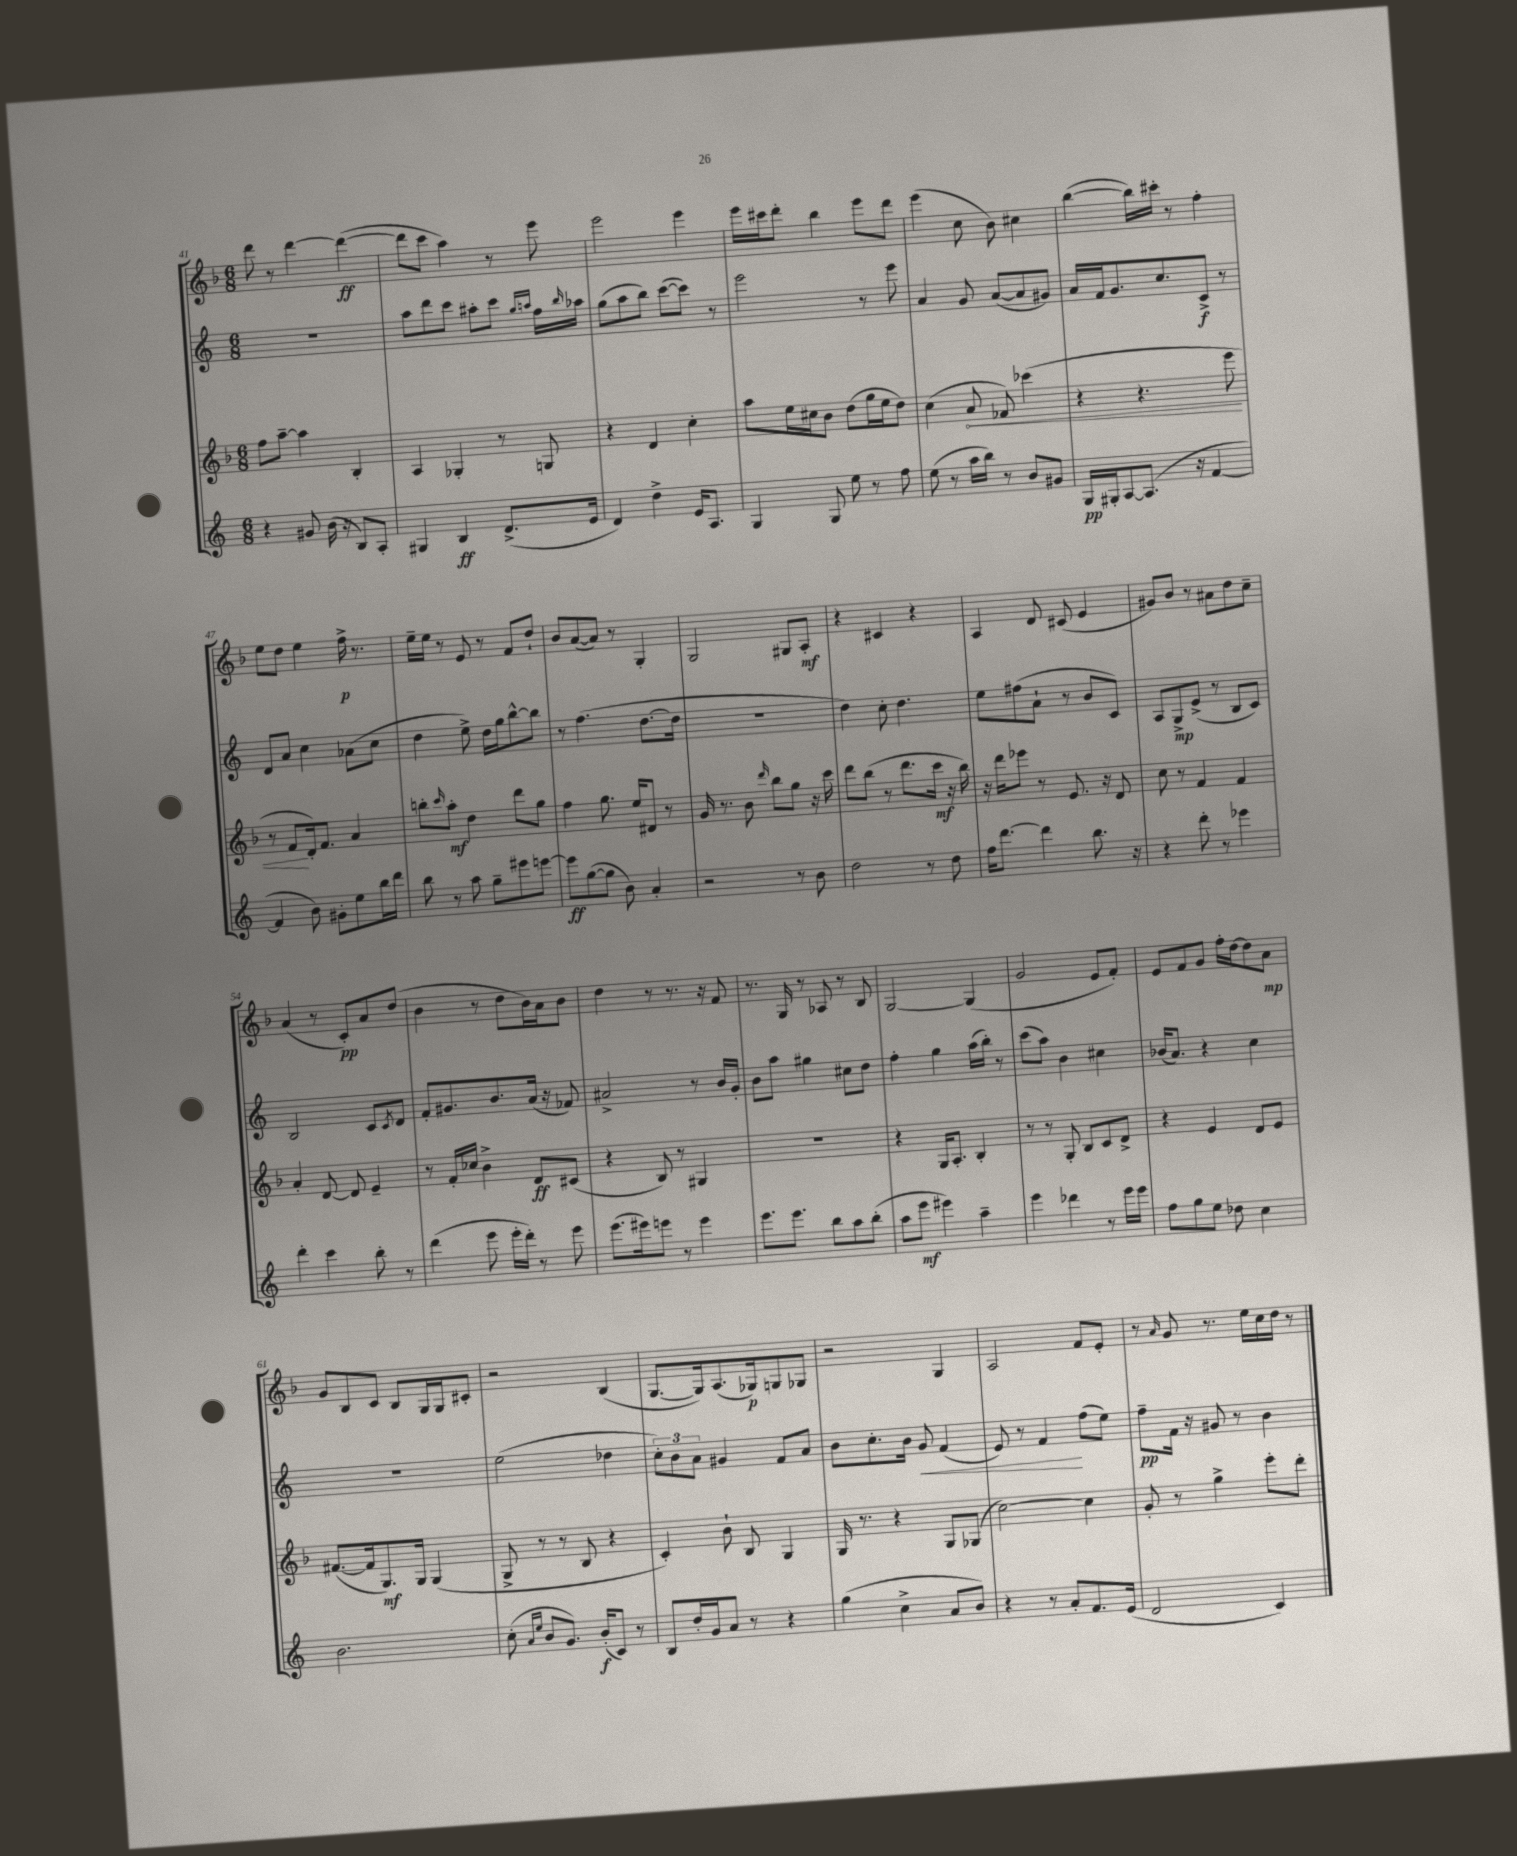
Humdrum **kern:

**kern	**dynam	**kern	**dynam	**kern	**dynam	**kern	**dynam
*part4	*part4	*part3	*part3	*part2	*part2	*part1	*part1
*staff4	*staff4	*staff3	*staff3	*staff2	*staff2	*staff1	*staff1
*clefG2	*	*clefG2	*	*clefG2	*	*clefG2	*
*k[]	*	*k[b-]	*	*k[]	*	*k[b-]	*
*M6/8	*	*M6/8	*	*M6/8	*	*M6/8	*
=41	=41	=41	=41	=41	=41	=41	=41
4r	.	8ff\L	.	2.r	.	8ddd\	.
.	.	[8aa~\J	.	.	.	8r	.
8g#X/	.	4aa\]	.	.	.	[4ddd\	.
(16b\	.	.	.	.	.	.	.
16r	.	.	.	.	.	.	.
8B/L)	.	4B-'/	.	.	.	(4ddd\_	ff
8A'/J	.	.	.	.	.	.	.
=42	=42	=42	=42	=42	=42	=42	=42
4G#X/	.	4A/	.	8aa\L	.	8ddd\L]	.
.	.	.	.	8ddd\	.	8ccc\J	.
4B/	ff	4G-X'/	.	8ccc\J	.	4aa\)	.
.	.	.	.	8aa#X'\L	.	.	.
(8.d^/L	.	8r	.	8ccc\J	.	8r	.
.	.	.	.	16qqgg/LL	.	.	.
.	.	.	.	16qqaan/JJ	.	.	.
.	.	8Gn/	.	16ff\LL	.	8eee\	.
.	.	.	.	16qqbb/	.	.	.
16e/Jk	.	.	.	16aa-X\JJ	.	.	.
=43	=43	=43	=43	=43	=43	=43	=43
4d/)	.	4r	.	(8gg\L	.	2eee\	.
.	.	.	.	8aa\	.	.	.
4dd^\	.	4d/	.	8bb\J)	.	.	.
.	.	.	.	([8ccc\L	.	.	.
16e/KL	.	4cc'\	.	8ccc\J])	.	4eee\	.
8.A/J	.	.	.	.	.	.	.
.	.	.	.	8r	.	.	.
=44	=44	=44	=44	=44	=44	=44	=44
4G/	.	8aa\L	.	2eee\	.	16eee\LL	.
.	.	.	.	.	.	16ccc#X\J	.
.	.	16ee\L	.	.	.	8ddd'\J	.
.	.	16cc#X\J	.	.	.	.	.
8G/	.	8b-\J	.	.	.	4bb-\	.
8ee\	.	(8dd\L	.	.	.	.	.
8r	.	16gg\L	.	8r	.	8eee\L	.
.	.	16ee\J	.	.	.	.	.
8ff\	.	8dd\J)	.	8eee\	.	8ddd\J	.
=45	=45	=45	=45	=45	=45	=45	=45
(8ee\	.	(4cc\	.	4a/	.	(4eee\	.
8r	.	.	.	.	.	.	.
!	!	!	!LO:HP:b	!	!	!	!
16aa\LL	.	8a/	<	8g/	.	8cc\	.
16bb\JJ)	.	.	.	.	.	.	.
8r	.	8f-X/)	.	([8a/L	.	8b-\)	.
8b/L	.	(4ccc-X\	.	8a/]	.	4cc#X\	.
8g#X/J	.	.	.	8g#X/J)	.	.	.
=46	=46	=46	=46	=46	=46	=46	=46
16G/LL	pp	4r	.	16a/LL	.	([4bb-\	.
16G#X'/J	.	.	.	16f/J	.	.	.
[8A/	.	.	.	8.g/	.	.	.
(8.A/J]	.	4.r	.	.	.	16bb-\LL])	.
.	.	.	.	8.cc/	.	16ccc#X'\JJ	.
.	.	.	.	.	.	8r	.
16r	.	.	.	.	.	.	.
[4f/	.	.	.	8c^/J	f	4ff'\	.
.	.	8eee\	.	8r	.	.	.
!!LO:LB:g=z
=47	=47	=47	=47	=47	=47	=47	=47
4f/]	.	8r	.	8d/L	.	8ee\L	.
.	.	8f/L	.	8a/J	.	8dd\J	.
8b\)	.	16d'/k)	[	4cc\	.	4ee\	.
.	.	8.f/J	.	.	.	.	.
8g#X'\L	.	.	.	.	.	.	.
8ee\	.	4a/	.	(8a-X\L	.	16ff^\	p
.	.	.	.	.	.	8.r	.
16bb\L	.	.	.	8cc\J	.	.	.
16ddd\JJ	.	.	.	.	.	.	.
=48	=48	=48	=48	=48	=48	=48	=48
8bb\	.	8bbn'\L	.	4dd\	.	16ee~\LL	.
.	.	.	.	.	.	16ee\JJ	.
.	.	16qqccc/	.	.	.	.	.
8r	.	8aa'\J	mf	.	.	8r	.
8aa\	.	4dd\	.	8ee^\)	.	8e/	.
8gg~\L	.	.	.	16dd\LL	.	8r	.
.	.	.	.	16gg\J	.	.	.
8eee#X\	.	8ddd\L	.	[8bb^^\	.	8f/L	.
[8eeen\J	.	8gg\J	.	8bb\J]	.	8dd`/J	.
=49	=49	=49	=49	=49	=49	=49	=49
8eee\L]	ff	4ff\	.	8r	.	8b-/L	.
([8gg\	.	.	.	(4.ff\	.	([8a/	.
8gg\J]	.	8.gg\	.	.	.	8a/J])	.
8b\)	.	.	.	.	.	8r	.
.	.	16ee/KL	.	.	.	.	.
4a'/	.	8d#X/J	.	[8.dd\L	.	4G'/	.
.	.	8r	.	.	.	.	.
.	.	.	.	16dd\Jk]	.	.	.
=50	=50	=50	=50	=50	=50	=50	=50
2r	.	16g/	.	2.r	.	2G/	.
.	.	8.r	.	.	.	.	.
.	.	8b-\	.	.	.	.	.
.	.	16qqddd/	.	.	.	.	.
.	.	8bb-\L	.	.	.	.	.
8r	.	8gg\J	.	.	.	8G#X/L	.
8b\	.	16r	.	.	.	8A'/J	mf
.	.	16ccc\	.	.	.	.	.
=51	=51	=51	=51	=51	=51	=51	=51
2dd\	.	8ddd\L	.	4dd\)	.	4r	.
.	.	(8bb-\J	.	.	.	.	.
.	.	8r	.	8cc'\	.	4c#X/	.
.	.	8.ddd\L	.	4.dd\	.	.	.
8r	.	.	.	.	.	4r	.
.	.	16ccc\Jk	mf	.	.	.	.
8dd\	.	16r	.	.	.	.	.
.	.	16bb-\)	.	.	.	.	.
=52	=52	=52	=52	=52	=52	=52	=52
16ff\KL	.	16r	.	8ee\L	.	4A/	.
[8.ddd\J	.	16ddd\KL	.	.	.	.	.
.	.	8eee-X\J	.	(8ff#X\	.	.	.
4ddd\]	.	8r	.	8a`\J	.	8d/	.
.	.	8.e/	.	8r	.	(8c#X/	.
8.bb\	.	.	.	8b/L	.	4e/	.
.	.	16r	.	.	.	.	.
.	.	8d/	.	8c/J)	.	.	.
16r	.	.	.	.	.	.	.
=53	=53	=53	=53	=53	=53	=53	=53
4r	.	8cc\	.	8A/L	.	8g#X/L)	.
.	.	8r	.	8G^/	mp	8b-/J	.
8ddd'\	.	4f/	.	(8e^/J	.	8r	.
8r	.	.	.	8r	.	8a#X\L	.
4eee-X\	.	4f/	.	8B/L	.	8dd\	.
.	.	.	.	8c/J)	.	8cc~\J	.
!!LO:LB:g=z
=54	=54	=54	=54	=54	=54	=54	=54
4ddd'\	.	4a'/	.	2B/	.	(4a/	.
4ccc\	.	[8d/	.	.	.	8r	.
.	.	8d/]	.	.	.	8c'/L)	pp
8bb'\	.	4e~/	.	8c/L	.	8a/	.
.	.	.	.	8qc/	.	.	.
8r	.	.	.	8d/J	.	(8dd/J	.
=55	=55	=55	=55	=55	=55	=55	=55
(4ddd\	.	8r	.	8f'/L	.	4b-\	.
.	.	16f'/LL	.	8.g#X/	.	.	.
.	.	16cc-X/JJ	.	.	.	.	.
8eee\	.	4b-^\	.	.	.	8r	.
.	.	.	.	8.b/	.	.	.
16eee'\LL	.	.	.	.	.	8dd\L	.
16ddd'\JJ)	.	.	.	.	.	.	.
8r	.	8d/L	ff	(16a/Jk	.	16b-\L)	.
.	.	.	.	16r	.	16a\J	.
8eee\	.	(8c#X/J	.	8f-X/)	.	8b-\J	.
=56	=56	=56	=56	=56	=56	=56	=56
(8.eee\L	.	4r	.	2a#X^/	.	4dd\	.
16eee#X\k)	.	.	.	.	.	.	.
8eeen\J	.	8B-/)	.	.	.	8r	.
8r	.	8r	.	.	.	8.r	.
4eee\	.	4G#X/	.	8r	.	.	.
.	.	.	.	.	.	16r	.
.	.	.	.	16b/LL	.	8f/	.
.	.	.	.	16g'/JJ	.	.	.
=57	=57	=57	=57	=57	=57	=57	=57
8.eee\L	.	2.r	.	8b\L	.	8.r	.
.	.	.	.	8aa\J	.	.	.
8.eee\J	.	.	.	.	.	16G/	.
.	.	.	.	4gg#X\	.	8r	.
8bb\L	.	.	.	.	.	8A-X/	.
8aa\	.	.	.	8cc#X\L	.	8r	.
(8bb'\J	.	.	.	8dd\J	.	8B-/	.
=58	=58	=58	=58	=58	=58	=58	=58
8aa\L	.	4r	.	4ff'\	.	[2G/	.
8eee\J	mf	.	.	.	.	.	.
4eee#X\)	.	16G/KL	.	4gg\	.	.	.
.	.	8.A'/J	.	.	.	.	.
4aa~\	.	4B-'/	.	(16aa\LL	.	(4G/]	.
.	.	.	.	16bb'\JJ)	.	.	.
.	.	.	.	8r	.	.	.
=59	=59	=59	=59	=59	=59	=59	=59
4eee\	.	8r	.	(8ccc\L	.	2g/	.
.	.	8r	.	8aa\J)	.	.	.
4ddd-X\	.	8G'/	.	4b\	.	.	.
.	.	8B-/L	.	.	.	.	.
8r	.	8c/	.	4cc#X\	.	8e/L	.
16eee\LL	.	8d^/J	.	.	.	8f'/J)	.
16eee\JJ	.	.	.	.	.	.	.
=60	=60	=60	=60	=60	=60	=60	=60
8ff\L	.	4r	.	(16b-X/KL	.	8e/L	.
.	.	.	.	8.a/J)	.	.	.
8gg\	.	.	.	.	.	8f/	.
8ee\J	.	4e/	.	4r	.	8g/J	.
8dd-X\	.	.	.	.	.	16ff'\LL	.
.	.	.	.	.	.	[16dd\J	.
4cc\	.	8d/L	.	4cc\	.	8dd\]	.
.	.	8e/J	.	.	.	8a\J	mp
!!LO:LB:g=z
=61	=61	=61	=61	=61	=61	=61	=61
2.b\	.	([8.f#X/L	.	2.r	.	8g/L	.
.	.	.	.	.	.	8B-/	.
.	.	16f#/k]	.	.	.	.	.
.	.	8.G/)	mf	.	.	8c/J	.
.	.	.	.	.	.	8B-/L	.
.	.	16G/Jk	.	.	.	.	.
.	.	(4G/	.	.	.	16G/L	.
.	.	.	.	.	.	16G/J	.
.	.	.	.	.	.	8c#X'/J	.
=62	=62	=62	=62	=62	=62	=62	=62
(8cc'\	.	8G^/	.	(2ee\	.	2r	.
16qqa/LL	.	.	.	.	.	.	.
16qqee/JJ	.	.	.	.	.	.	.
8b/L	.	8r	.	.	.	.	.
8.g/J)	.	8r	.	.	.	.	.
.	.	8B-/	.	.	.	.	.
(16b'/KL	f	.	.	.	.	.	.
8c/J)	.	4r	.	4dd-X\	.	(4B-/	.
8r	.	.	.	.	.	.	.
=63	=63	=63	=63	=63	=63	=63	=63
8B/L	.	4c'/)	.	12cc'\L)	.	[8.G/L	.
.	.	.	.	12b\	.	.	.
16dd'/L	.	.	.	.	.	.	.
.	.	.	.	12a\J	.	.	.
16g/J	.	.	.	.	.	16G/k])	.
8a/J	.	8b-`\	.	4g#X/	.	(8.A/	.
8r	.	8B-/	.	.	.	.	.
.	.	.	.	.	.	16G-X/k)	p
4r	.	4G/	.	8f/L	.	8Gn/	.
.	.	.	.	8a/J	.	8G-X/J	.
=64	=64	=64	=64	=64	=64	=64	=64
(4gg\	.	16G/	.	8b\L	.	2r	.
.	.	8.r	.	.	.	.	.
.	.	.	.	8.cc'\	.	.	.
4cc^\	.	4r	.	.	.	.	.
.	.	.	.	16b\Jk	.	.	.
!	!	!	!	!	!LO:HP:b	!	!
.	.	.	.	8g/	<	.	.
8a/L	.	8G/L	.	(4f/	.	4G/	.
8b/J)	.	(8G-X/J	.	.	.	.	.
=65	=65	=65	=65	=65	=65	=65	=65
4r	.	[2cc\)	.	8e/)	.	2A/	.
.	.	.	.	8r	.	.	.
8r	.	.	.	4f/	.	.	.
8a'/L	.	.	.	.	.	.	.
8.f/	.	4cc\]	.	(8ff\L	[	8f/L	.
.	.	.	.	8ee\J)	.	8e'/J	.
(16e/Jk	.	.	.	.	.	.	.
=66	=66	=66	=66	=66	=66	=66	=66
2d/	.	8g'/	.	8ff~\L	pp	8r	.
.	.	.	.	.	.	16qqa/	.
.	.	8r	.	16f\Jk	.	8g/	.
.	.	.	.	16r	.	.	.
.	.	4gg^\	.	8g#X/	.	8.r	.
.	.	.	.	8r	.	.	.
.	.	.	.	.	.	16ee\LL	.
4c/)	.	8eee'\L	.	4b\	.	16cc\	.
.	.	.	.	.	.	16dd\JJ	.
.	.	8ddd'\J	.	.	.	8r	.
==	==	==	==	==	==	==	==
*-	*-	*-	*-	*-	*-	*-	*-
